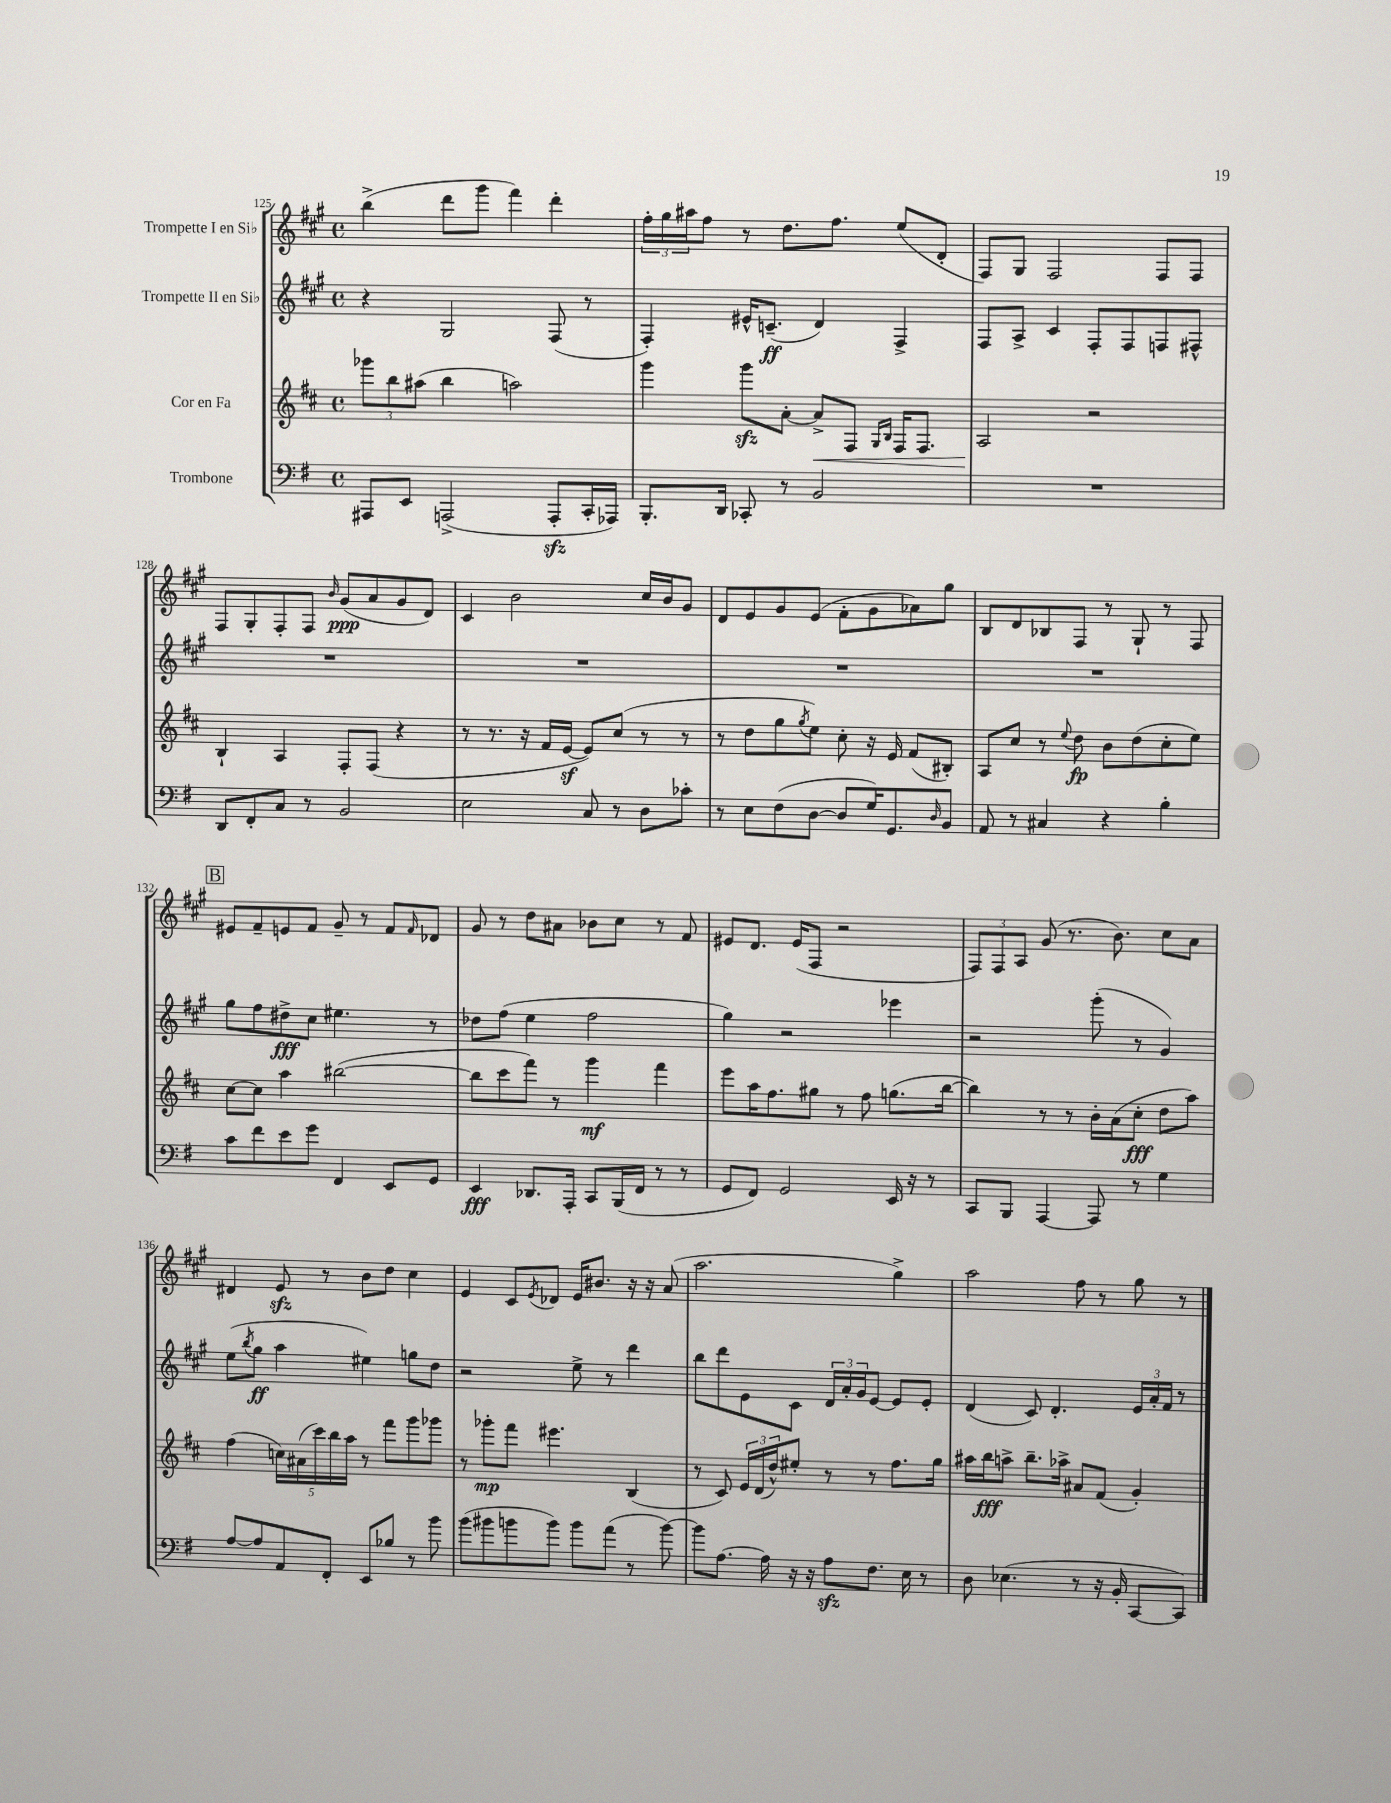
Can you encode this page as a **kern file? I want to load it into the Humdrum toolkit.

**kern	**kern	**kern	**kern
*staff4	*staff3	*staff2	*staff1
*clefF4	*clefG2	*clefG2	*clefG2
*k[f#]	*k[f#c#]	*k[f#c#g#]	*k[f#c#g#]
*M4/4	*M4/4	*M4/4	*M4/4
*met(c)	*met(c)	*met(c)	*met(c)
8AAA#	12ggg-	4r	(4bb^
.	12bb	.	.
8EE	.	.	.
.	(12aa#	.	.
(2AAA^	4bb	2G#	8ddd
.	.	.	8ggg#
.	2aa)	.	4fff#)
8AAA'	.	(8F#	4ddd'
16CC'	.	8r	.
16AAA-)	.	.	.
=	=	=	=
8.BBB'	4ggg	4F#')	24ff#'
.	.	.	24gg#
.	.	.	24aa#
.	.	.	8ff#
16DD	.	.	.
8CC-'	8ggg	16e#^^	8r
.	.	(8.c~	.
8r	[8a'	.	8.dd
2BB	8a^]	4d)	.
.	.	.	8.ff#
.	8F#	.	.
.	16qqG	.	.
.	16qqB	.	.
.	16F#	4F#^	(8ee
.	8.F#	.	.
.	.	.	8d'
=	=	=	=
1r	2A	8F#	8F#)
.	.	8A^	8G#
.	.	4c#	2F#
.	2r	8F#'	.
.	.	8F#	.
.	.	8F	8F#
.	.	8F#^^	8F#
=	=	=	=
8DD	4B`	1r	8F#
8FF#'	.	.	8G#'
8C	4A	.	8F#'
8r	.	.	8F#
.	.	.	16qqb
2BB	8F#'	.	(8g#
.	(8F#	.	8a
.	4r	.	8g#
.	.	.	8d)
=	=	=	=
2E	8r	1r	4c#
.	8.r	.	.
.	.	.	2b
.	16r	.	.
.	16f#	.	.
.	[16e	.	.
8C	8e])	.	.
8r	(8cc#	.	.
8D	8r	.	16cc#
.	.	.	16b
8c-'	8r	.	8g#
=	=	=	=
8r	8r	1r	8d
8E	8dd	.	8e
(8F#	8gg	.	8g#
.	8qgg	.	.
[8D	8ee)	.	(8e
8D]	8cc#'	.	8f#'
16G)	16r	.	8g#
8.GG	16e	.	.
.	(8f#	.	8a-)
16qqD	.	.	.
8BB	8B#')	.	8gg#
=	=	=	=
8AA	8A	1r	8B
8r	8cc#	.	8d
4C#	8r	.	8B-
.	8qqee	.	.
.	8dd	.	8F#
4r	8b	.	8r
.	(8dd	.	8G#`
4B'	8cc#'	.	8r
.	8ee)	.	8F#
=	=	=	=
8c	[8cc#	8gg#	8e#
8f#	8cc#]	8ff#	8f#~
8e	4aa	8dd#^	8e
8g	.	8cc#	8f#
4FF#	([2bb#	4.ee#	8g#~
.	.	.	8r
8EE	.	.	8f#
.	.	.	16qqf#
8GG	.	8r	8d-
=	=	=	=
4EE	8bb#]	8dd-	8g#
.	8ccc#	(8ff#	8r
8.DD-	8fff#)	4ee	8dd
.	8r	.	8a#
16AAA'	.	.	.
8CC	4ggg	2ff#	8b-
(16BBB	.	.	8cc#
16FF#	.	.	.
8r	4fff#	.	8r
8r	.	.	8f#
=	=	=	=
8GG	8eee	4gg#)	8e#
8FF#)	16aa	.	8.d
.	8.ff#	.	.
2GG	.	2r	.
.	.	.	(16e#
.	8gg#	.	8F#
.	8r	.	2r
.	8ff#	.	.
16EE	(8.gg	4eee-	.
16r	.	.	.
8r	.	.	.
.	[16bb	.	.
=	=	=	=
8CC	4bb])	2r	12F#)
.	.	.	12F#
8BBB	.	.	.
.	.	.	12A
[4AAA	8r	.	(8g#
.	8r	.	8.r
8AAA]	16b'	(8ggg#'	.
.	(16a	.	8.b)
8r	8cc#'	8r	.
4G	8dd	4g#)	8cc#
.	8aa)	.	8a
=	=	=	=
[8A	(4ff#	(8ee	4d#
.	.	8qbb	.
8A]	.	8gg#	.
8AA	20cc)	4aa	8e
.	(20a#	.	.
.	20ccc#)	.	.
8FF#'	.	.	8r
.	20bb	.	.
.	20aa	.	.
8EE	8r	4ee#)	8b
8B-	8fff#	.	8dd
8r	8ggg	8gg	4cc#
8b	8ggg-	8dd	.
=	=	=	=
(8b	8r	2r	4e
8b#	8ggg-'	.	.
8b	8fff#	.	8c#
.	.	.	8qe
8b)	4.eee#	.	8d-
8b	.	8ee^	16e
.	.	.	8.b#
(8a	.	8r	.
8r	(4B	4ddd	16r
.	.	.	16r
[8b)	.	.	(8a
=	=	=	=
8b]	8r	8bb	2.aa
[8.A	8c#)	8ddd	.
.	24e	8e	.
.	(24d	.	.
16A]	.	.	.
.	24dd^^)	.	.
16r	8ee#'	8c#	.
16r	.	.	.
8A	8r	24d	.
.	.	24a'	.
.	.	24g#	.
8.F#	8r	[8e	.
.	8.ff#	8e]	4gg#^)
16E	.	.	.
8r	.	8e'	.
.	16gg	.	.
=	=	=	=
8D	16aa#	(4d	2aa
.	16bb	.	.
(4.E-	8aa^	.	.
.	8.bb~	8c#)	.
.	.	4.d'	.
.	16aa-^	.	.
8r	8a#	.	8ff#
16r	(8f#	.	8r
16BB'	.	.	.
[8CC	4g')	24e	8gg#
.	.	24a'	.
.	.	24f#	.
8CC])	.	8r	8r
==	==	==	==
*-	*-	*-	*-
